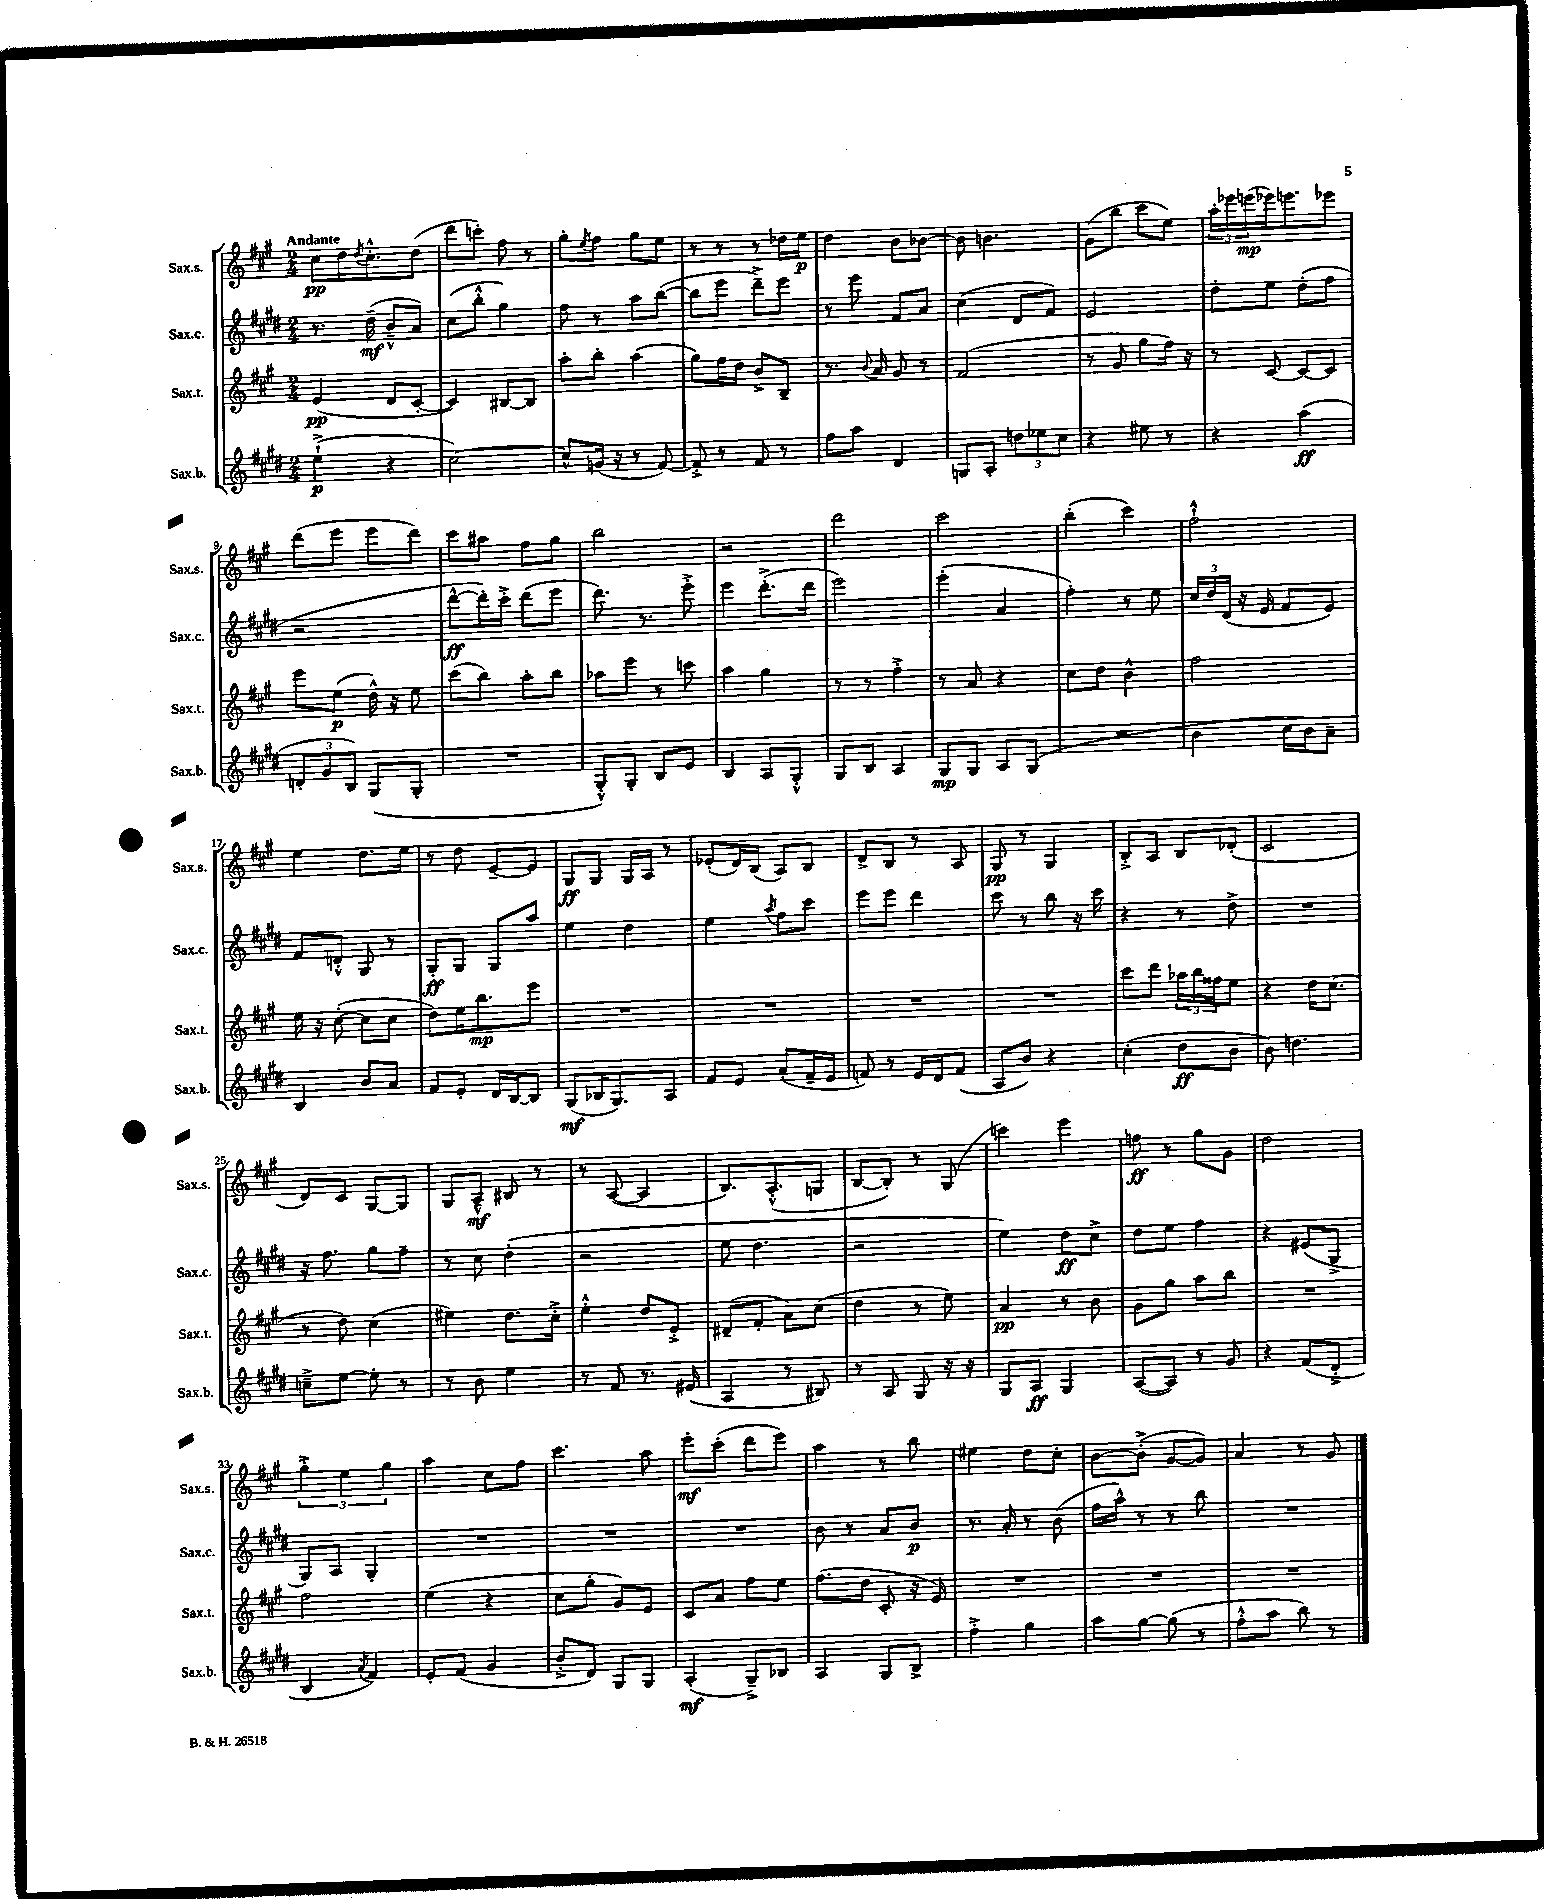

**kern	**dynam	**kern	**dynam	**kern	**dynam	**kern	**dynam
*part4	*part4	*part3	*part3	*part2	*part2	*part1	*part1
*staff4	*staff4	*staff3	*staff3	*staff2	*staff2	*staff1	*staff1
*I"Sax.b.	*	*I"Sax.t.	*	*I"Sax.c.	*	*I"Sax.s.	*
*I'Sax.b.	*	*I'Sax.t.	*	*I'Sax.c.	*	*I'Sax.s.	*
*clefG2	*	*clefG2	*	*clefG2	*	*clefG2	*
*k[f#c#g#d#]	*	*k[f#c#g#]	*	*k[f#c#g#d#]	*	*k[f#c#g#]	*
*M2/4	*	*M2/4	*	*M2/4	*	*M2/4	*
=1	=1	=1	=1	=1	=1	=1	=1
!	!	!	!	!	!	!LO:TX:a:B:t=Andante	!
(4ee`^\	p	(4e/	pp	8.r	.	8cc#\L	pp
.	.	.	.	.	.	16dd\K	.
.	.	.	.	.	.	8qdd/	.
.	.	.	.	(16dd#~\	mf	8.cc#'^^\	.
4r	.	8d/L	.	8b~^^/L	.	.	.
.	.	[8c#'/J	.	8a/J)	.	(8dd\J	.
=2	=2	=2	=2	=2	=2	=2	=2
[2cc#\)	.	4c#/])	.	(8cc#\L	.	8ddd\L	.
.	.	.	.	8bb'^^\J	.	8cccn'\J)	.
.	.	[8B#X/L	.	4gg#\)	.	8ff#\	.
.	.	8B#/J]	.	.	.	8r	.
=3	=3	=3	=3	=3	=3	=3	=3
8cc#^^/L]	.	8aa'\L	.	8ff#\	.	8gg#'\L	.
.	.	.	.	.	.	8qee/	.
(16gn/Jk	.	8bb'\J	.	8r	.	8ff#\J	.
16r	.	.	.	.	.	.	.
8r	.	(4aa\	.	8aa\L	.	8gg#\L	.
[8f#/)	.	.	.	([8bb\J	.	8ee\J	.
=4	=4	=4	=4	=4	=4	=4	=4
8f#'^/]	.	8gg#\L)	.	8bb\L]	.	8r	.
8r	.	16ff#\L	.	8eee\J	.	8r	.
.	.	16dd\JJ	.	.	.	.	.
8f#/	.	8b^/L	.	8ddd#~^\L)	.	8r	.
8r	.	8B~/J	.	8eee\J	.	16dd-X\LL	.
.	.	.	.	.	.	16ee\JJ	p
=5	=5	=5	=5	=5	=5	=5	=5
8ff#\L	.	8.r	.	8r	.	4dd\	.
8aa\J	.	.	.	8eee\	.	.	.
.	.	8qqb/	.	.	.	.	.
.	.	16a/	.	.	.	.	.
4d#/	.	8g#/	.	8f#/L	.	8b\L	.
.	.	8r	.	8a/J	.	[8b-X\J	.
=6	=6	=6	=6	=6	=6	=6	=6
8Gn/L	.	(2f#/	.	(4cc#\	.	8b-\]	.
8A'/J	.	.	.	.	.	4.bn\	.
12ddn\L	.	.	.	8d#/L	.	.	.
12ee-X\	.	.	.	.	.	.	.
.	.	.	.	8f#/J)	.	.	.
12cc#\J	.	.	.	.	.	.	.
=7	=7	=7	=7	=7	=7	=7	=7
4r	.	8r	.	2e/	.	(8g#\L	.
.	.	8g#/	.	.	.	8bb\J	.
8ee#X\	.	8gg#\L	.	.	.	8ccc#\L	.
8r	.	16ff#\Jk)	.	.	.	8ee\J)	.
.	.	16r	.	.	.	.	.
=8	=8	=8	=8	=8	=8	=8	=8
4r	.	8r	.	8dd#'\L	.	24aa'\LL	.
.	.	.	.	.	.	24eee-X\	.
.	.	.	.	.	.	(24eeen\	mp
.	.	[8c#/	.	8ee\J	.	16eee-X\J)	.
.	.	.	.	.	.	8.eeen\	.
(4aa\	ff	8c#/L_	.	(8dd#'\L	.	.	.
.	.	8c#/J]	.	8ff#\J	.	8eee-X\J	.
!!LO:LB:g=z
=9	=9	=9	=9	=9	=9	=9	=9
12dn'/L	.	8eee\L	.	2r	.	(8ddd\L	.
12g#/	.	.	.	.	.	.	.
.	.	(8ee\J	p	.	.	8eee\J	.
12B/J)	.	.	.	.	.	.	.
(8G#/L	.	16dd^^\)	.	.	.	8eee\L	.
.	.	16r	.	.	.	.	.
8G#'/J	.	8ee\	.	.	.	8ddd\J)	.
=10	=10	=10	=10	=10	=10	=10	=10
2r	.	(8ccc#\L	.	[8ddd#^^\L	ff	8ccc#\L	.
.	.	8bb\J)	.	16ddd#'\L])	.	8aa#X\J	.
.	.	.	.	16ccc#'^\JJ	.	.	.
.	.	8aa'\L	.	(8ddd#\L	.	8ff#\L	.
.	.	8bb\J	.	8eee\J	.	8gg#\J	.
=11	=11	=11	=11	=11	=11	=11	=11
8G#'^^/L)	.	8aa-X\L	.	8.ddd#\)	.	2bb\	.
8G#'/J	.	8eee\J	.	.	.	.	.
.	.	.	.	8.r	.	.	.
8B/L	.	8r	.	.	.	.	.
8e/J	.	8cccn\	.	8eee'^\	.	.	.
=12	=12	=12	=12	=12	=12	=12	=12
4B/	.	4aa\	.	4eee\	.	2r	.
8A/L	.	4gg#\	.	(8.ddd#'^\L	.	.	.
8G#'^^/J	.	.	.	.	.	.	.
.	.	.	.	16ddd#\Jk	.	.	.
=13	=13	=13	=13	=13	=13	=13	=13
8G#/L	.	8r	.	2eee\)	.	2ddd\	.
8B/J	.	8r	.	.	.	.	.
4A/	.	4ff#'^\	.	.	.	.	.
=14	=14	=14	=14	=14	=14	=14	=14
8G#/L	mp	8r	.	(4eee'\	.	2ccc#\	.
8G#/J	.	8a/	.	.	.	.	.
8A/L	.	4r	.	4a/	.	.	.
(8G#/J	.	.	.	.	.	.	.
=15	=15	=15	=15	=15	=15	=15	=15
2r	.	8cc#\L	.	4ff#'\)	.	(4bb'\	.
.	.	8dd\J	.	.	.	.	.
.	.	4b^^\	.	8r	.	4ccc#\)	.
.	.	.	.	8ee\	.	.	.
=16	=16	=16	=16	=16	=16	=16	=16
4b\	.	2ff#\	.	24cc#/LL	.	2ff#`^^\	.
.	.	.	.	24dd#/	.	.	.
.	.	.	.	(24d#/JJ	.	.	.
.	.	.	.	16r	.	.	.
.	.	.	.	16e/	.	.	.
16cc#\LL	.	.	.	8f#/L	.	.	.
16b\J)	.	.	.	.	.	.	.
8a~\J	.	.	.	8e/J)	.	.	.
!!LO:LB:g=z
=17	=17	=17	=17	=17	=17	=17	=17
4B/	.	16ee\	.	8f#/L	.	4ee\	.
.	.	16r	.	.	.	.	.
.	.	([8cc#'\	.	8dn'^^/J	.	.	.
8b/L	.	8cc#\L]	.	8G#/	.	8.dd\L	.
8a/J	.	8cc#\J	.	8r	.	.	.
.	.	.	.	.	.	16ee\Jk	.
=18	=18	=18	=18	=18	=18	=18	=18
8f#/L	.	8dd\L)	.	8G#'/L	ff	8r	.
8e'/J	.	16ee\K	.	8G#/J	.	8dd\	.
.	.	8.bb\	mp	.	.	.	.
16d#/LL	.	.	.	8G#/L	.	[8e~/L	.
[16B/J	.	.	.	.	.	.	.
8B/J]	.	8eee\J	.	8aa/J	.	8e/J]	.
=19	=19	=19	=19	=19	=19	=19	=19
(8G#/L	mf	2r	.	4ee\	.	8G#/L	ff
16B-X/K	.	.	.	.	.	8G#/J	.
8.G#/)	.	.	.	.	.	.	.
.	.	.	.	4dd#\	.	16G#/LL	.
.	.	.	.	.	.	16A/JJ	.
8A/J	.	.	.	.	.	8r	.
=20	=20	=20	=20	=20	=20	=20	=20
8f#/L	.	2r	.	4ee\	.	(8e-X'/L	.
8e/J	.	.	.	.	.	16d/L)	.
.	.	.	.	.	.	(16B/JJ	.
.	.	.	.	8qaa/	.	.	.
(8a'/L	.	.	.	8ff#\L	.	8A/L)	.
16f#~/L	.	.	.	8ccc#\J	.	8B/J	.
16e/JJ	.	.	.	.	.	.	.
=21	=21	=21	=21	=21	=21	=21	=21
8fn/)	.	2r	.	8eee\L	.	8d^/L	.
8r	.	.	.	8eee\J	.	8B/J	.
16e/LL	.	.	.	4ddd#\	.	8r	.
16d#/J	.	.	.	.	.	.	.
(8f/J	.	.	.	.	.	8A/	.
=22	=22	=22	=22	=22	=22	=22	=22
8A/L	.	2r	.	8ccc#\	.	8G#/	pp
8b/J)	.	.	.	8r	.	8r	.
4r	.	.	.	8bb\	.	4G#/	.
.	.	.	.	16r	.	.	.
.	.	.	.	16ccc#\	.	.	.
=23	=23	=23	=23	=23	=23	=23	=23
(4cc#'\	.	8ccc#\L	.	4r	.	8B'^/L	.
.	.	8ddd\J	.	.	.	8A/J	.
8dd#\L	ff	24aa-X\LL	.	8r	.	8B/L	.
.	.	24bb\	.	.	.	.	.
.	.	24ff##X\J	.	.	.	.	.
8b\J	.	8ee\J	.	8dd#^\	.	(8d-X'/J	.
=24	=24	=24	=24	=24	=24	=24	=24
8b\)	.	4r	.	2r	.	2c#/	.
4.ddn\	.	.	.	.	.	.	.
.	.	16dd\KL	.	.	.	.	.
.	.	(8.cc#\J	.	.	.	.	.
!!LO:LB:g=z
=25	=25	=25	=25	=25	=25	=25	=25
8ccn~^\L	.	8r	.	16r	.	8d/L)	.
.	.	.	.	8.ff#\	.	.	.
[8ee\J	.	8dd\)	.	.	.	8c#/J	.
8ee'\]	.	(4cc#\	.	8gg#\L	.	[8G#/L	.
8r	.	.	.	8ff#~\J	.	8G#/J]	.
=26	=26	=26	=26	=26	=26	=26	=26
8r	.	4ee#X\)	.	8r	.	8G#/L	.
8b\	.	.	.	8cc#\	.	8A~^^/J	mf
4ee\	.	8.dd\L	.	(4dd#'\	.	8B#X/	.
.	.	.	.	.	.	8r	.
.	.	16cc#'^\Jk	.	.	.	.	.
=27	=27	=27	=27	=27	=27	=27	=27
8r	.	4ee'^^\	.	2r	.	8r	.
8f#/	.	.	.	.	.	([8A/	.
8.r	.	8dd/L	.	.	.	4A/]	.
.	.	8e'^/J	.	.	.	.	.
(16e#X/	.	.	.	.	.	.	.
=28	=28	=28	=28	=28	=28	=28	=28
4A/	.	(8d#X~/L	.	8ee\	.	8.B/L)	.
.	.	8f#'/J	.	4.dd#\	.	.	.
.	.	.	.	.	.	(8.A'^^/	.
8r	.	8a\L)	.	.	.	.	.
8B#X/)	.	(8cc#\J	.	.	.	8Gn/J	.
=29	=29	=29	=29	=29	=29	=29	=29
8r	.	4dd\	.	2r	.	[8B/L	.
8A/	.	.	.	.	.	8B'/J])	.
8G#/	.	8r	.	.	.	8r	.
16r	.	8ee\)	.	.	.	(8G#/	.
16r	.	.	.	.	.	.	.
=30	=30	=30	=30	=30	=30	=30	=30
8G#/L	.	4a/	pp	4ee\)	.	4cccn\)	.
8A/J	ff	.	.	.	.	.	.
4G#/	.	8r	.	8dd#\L	ff	4eee\	.
.	.	8b\	.	8cc#^\J	.	.	.
=31	=31	=31	=31	=31	=31	=31	=31
([8A/L	.	8g#\L	.	8dd#\L	.	8ffn\	ff
8A/J])	.	8gg#\J	.	8ee\J	.	8r	.
8r	.	8aa\L	.	4ff#\	.	8gg#\L	.
8g#/	.	8bb\J	.	.	.	8g#\J	.
=32	=32	=32	=32	=32	=32	=32	=32
4r	.	2r	.	4r	.	2dd\	.
(8f#/L	.	.	.	(8e#X/L	.	.	.
8d#'^/J	.	.	.	8G#^/J	.	.	.
!!LO:LB:g=z
=33	=33	=33	=33	=33	=33	=33	=33
4B/	.	2ff#\	.	8G#/L)	.	6gg#'^\	.
.	.	.	.	8A/J	.	.	.
.	.	.	.	.	.	6ee\	.
8qa/	.	.	.	.	.	.	.
4f#/)	.	.	.	4G#'/	.	.	.
.	.	.	.	.	.	6gg#\	.
=34	=34	=34	=34	=34	=34	=34	=34
8e'/L	.	(4ee\	.	2r	.	4aa\	.
(8f#/J	.	.	.	.	.	.	.
4g#/	.	4r	.	.	.	8cc#\L	.
.	.	.	.	.	.	8ff#\J	.
=35	=35	=35	=35	=35	=35	=35	=35
8b'^/L	.	8cc#\L	.	2r	.	4.ccc#\	.
8d#/J)	.	8gg#'\J	.	.	.	.	.
8G#/L	.	8g#/L)	.	.	.	.	.
8G#/J	.	8e/J	.	.	.	8aa\	.
=36	=36	=36	=36	=36	=36	=36	=36
(4A'/	mf	8c#/L	.	2r	.	8eee'\L	mf
.	.	8a/J	.	.	.	(8ccc#'\J	.
8G#~^/L)	.	8ff#\L	.	.	.	8ddd\L	.
8B-X/J	.	8ee\J	.	.	.	8eee\J)	.
=37	=37	=37	=37	=37	=37	=37	=37
4A/	.	(8.ff#\L	.	8b\	.	4aa\	.
.	.	.	.	8r	.	.	.
.	.	16dd\Jk	.	.	.	.	.
8G#/L	.	8c#'/	.	8a/L	.	8r	.
8B^/J	.	16r	.	8b/J	p	8bb\	.
.	.	16e/)	.	.	.	.	.
=38	=38	=38	=38	=38	=38	=38	=38
4ff#'^\	.	2r	.	8.r	.	4ee#X\	.
.	.	.	.	16a'/	.	.	.
4gg#\	.	.	.	8r	.	8dd\L	.
.	.	.	.	(8b\	.	8cc#'\J	.
=39	=39	=39	=39	=39	=39	=39	=39
8aa\L	.	2r	.	16ff#\LL	.	[8b\L	.
.	.	.	.	16aa^^\JJ)	.	.	.
[8gg#\J	.	.	.	8r	.	(8b'^\J]	.
(8gg#\]	.	.	.	8r	.	[8g#/L	.
8r	.	.	.	8bb\	.	8g#/J])	.
=40	=40	=40	=40	=40	=40	=40	=40
8ff#'^^\L	.	2r	.	2r	.	4a/	.
8aa\J	.	.	.	.	.	.	.
8bb\)	.	.	.	.	.	8r	.
8r	.	.	.	.	.	8g#/	.
==	==	==	==	==	==	==	==
*-	*-	*-	*-	*-	*-	*-	*-
